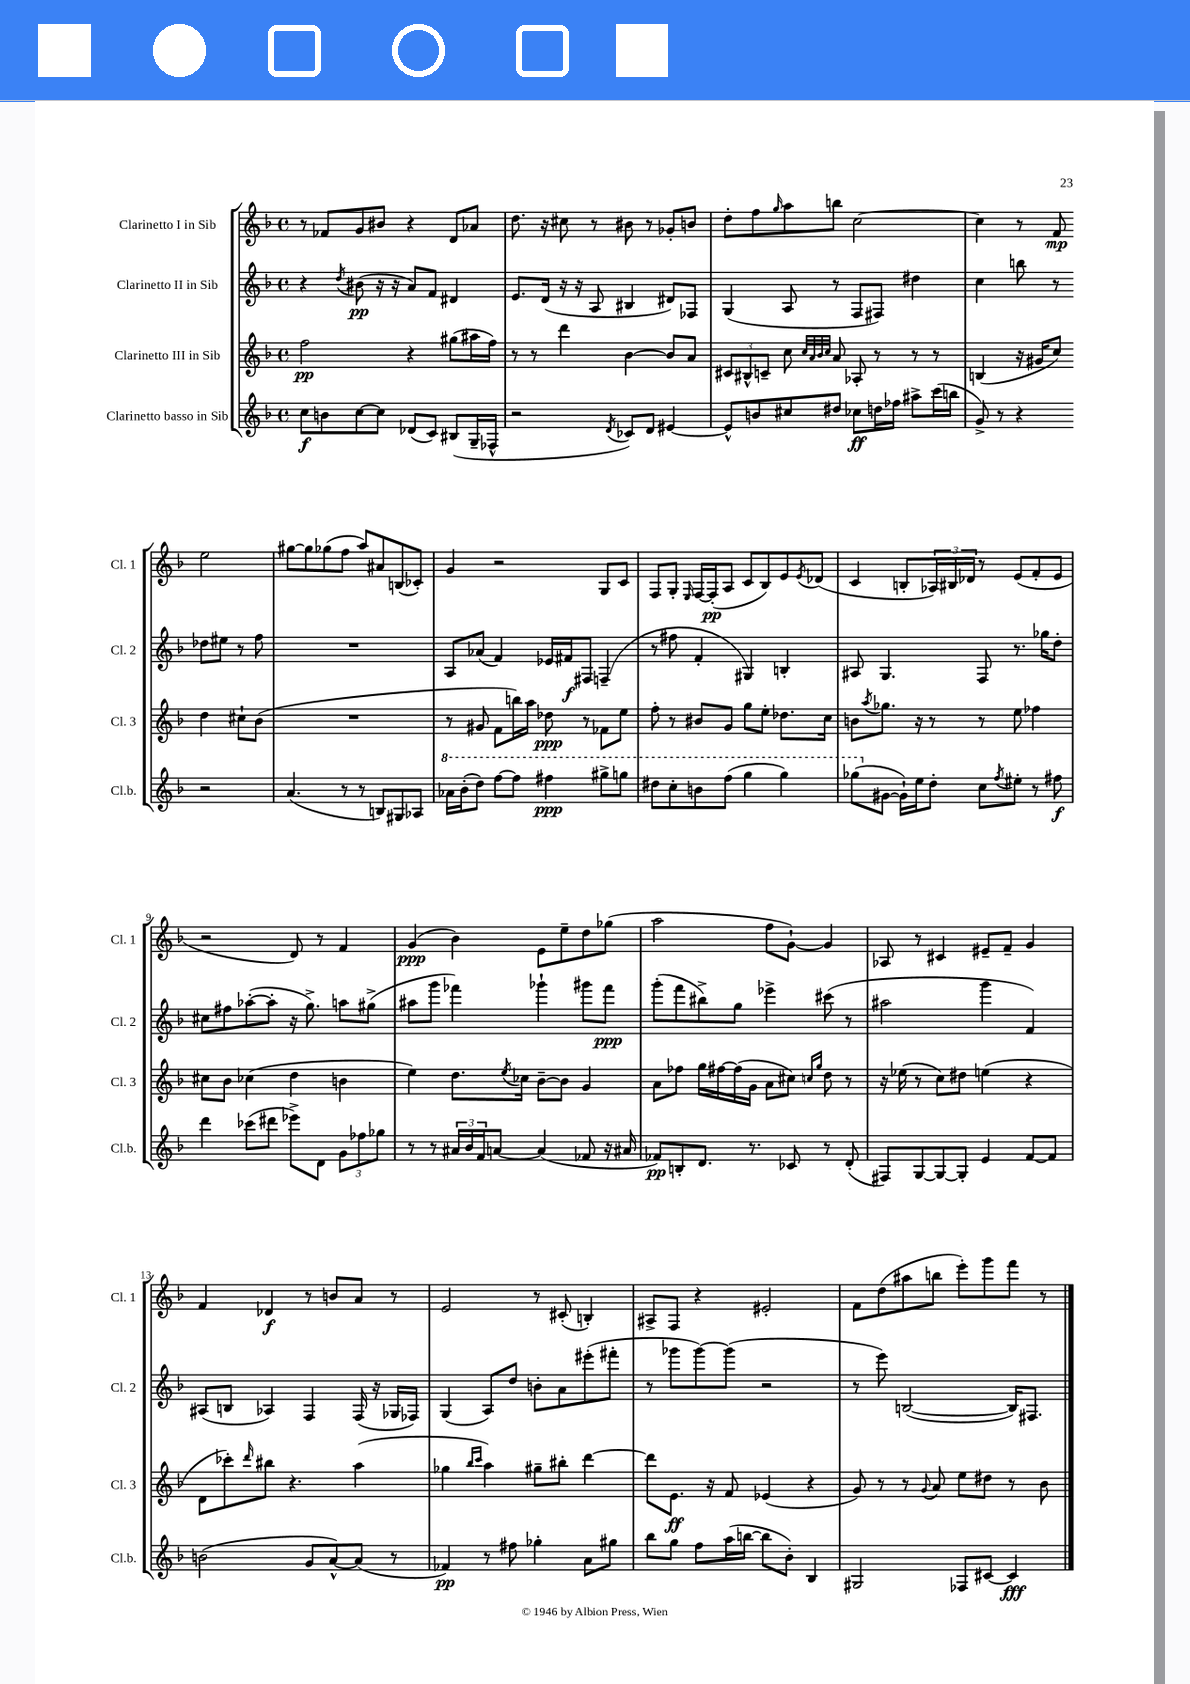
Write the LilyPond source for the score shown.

<<
\new StaffGroup <<
\new Staff = "s0" \with { instrumentName = "Clarinetto I in Sib" shortInstrumentName = "Cl. 1" } {
    \clef treble \key f \major \defaultTimeSignature \time 4/4
    r8 fes'8 g'8 bis'8 r4 d'8 aes'8 |
    d''8. r16 cis''8 r8 bis'8 r8 ges'8-. b'8 |
    d''8-. f''8 \grace { g''16 } a''8 b''8 c''2~ |
    c''4 r8 f'8\mp e''2 |
    gis''8~ gis''8 ges''8( f''8 a''8) ais'8 b8( ces'8-.) |
    g'4 r2 g8 c'8 |
    f8 g8-. \grace { e16 } f16~ f16-.\pp( a8 c'8 bes8) e'8 \acciaccatura { e'8 } des'8( |
    c'4 b8-. \tuplet 3/2 { aes16) bis16 des'16 } r8 e'8( f'8-. e'8 |
    r2 d'8) r8 f'4 |
    g'4\ppp( bes'4) e'8 e''8-- d''8 ges''8( |
    a''2 f''8 g'8~-!) g'4 |
    aes8 r8 cis'4 eis'8-- f'8-- g'4 |
    f'4 des'4\f r8 b'8 a'8 r8 |
    e'2 r8 cis'8-.( b4-.) |
    ais8-> f8 r4 eis'2-. |
    f'8 d''8( ais''8 b''8 e'''8-.) g'''8 f'''8 r8 \bar "|." |
}
\new Staff = "s1" \with { instrumentName = "Clarinetto II in Sib" shortInstrumentName = "Cl. 2" } {
    \clef treble \key f \major \defaultTimeSignature \time 4/4
    r4 \acciaccatura { d''8 } bis'8\pp( r16 r16 a'8) f'8 dis'4 |
    e'8. d'16( r16 r16 a8 bis4 dis'8) fes8 |
    g4( a8 r8 f8 fis8) dis''4 |
    c''4 b''8 r8 des''8 eis''8 r8 f''8 |
    R1 |
    a8 aes'8( f'4) ees'16 fis'16\f fis8 f4--( |
    r8 fis''8 f'4-. gis4) b4-. |
    ais8 g4. f8 r8. ges''16 d''8-. |
    cis''8 fis''8 aes''8~-.( aes''8-. r16 g''8.->) a''8 gis''8->( |
    ais''8 g'''8 fes'''4) ges'''4-! gis'''8 fes'''8\ppp |
    g'''8-.( f'''8 bis''8->) g''8 ees'''4-> cis'''8( r8 |
    ais''2 g'''4 f'4) |
    ais8( b8 aes4) f4 f16( r16 ges16 fes16) |
    g4( a8) d''8 b'8-. a'8 eis'''8-.( fis'''8-. |
    r8 ges'''8 ges'''8~) ges'''8( r2 |
    r8 e'''8) b2~( b16) fis8. \bar "|." |
}
\new Staff = "s2" \with { instrumentName = "Clarinetto III in Sib" shortInstrumentName = "Cl. 3" } {
    \clef treble \key f \major \defaultTimeSignature \time 4/4
    f''2\pp r4 gis''8( ais''16 f''16) |
    r8 r8 d'''4 bes'4~ bes'8 a'8 |
    \tuplet 3/2 { cis'8 bis8-^ c'8-- } c''8 \grace { c''32 a'32 bes'32 c''32 } a'8 aes8-. r8 r8 r8 |
    b4( r16 gis'16 c''8) d''4 cis''8-! bes'8( |
    R1 |
    r8 gis'8 f'8 b''16) a''16 des''8\ppp r8 fes'8 e''8 |
    f''8-. r8 bis'8 g'8 g''8 e''8-. des''8. c''16 |
    b'8 \acciaccatura { a''8 } ges''8. r16 r8 r8 e''8 fes''4 |
    cis''8 bes'8 ces''4( d''4 b'4 |
    e''4) d''8. \acciaccatura { e''8 } ces''16 bes'8~-- bes'8 g'4 |
    a'8 fes''8 g''16 fis''16~ fis''16( g'16 a'8 cis''8) \grace { c''16 g''16 } d''8 r8 |
    r16 ees''16( r8 c''8) dis''8 e''4( r4 |
    d'8 ces'''8-.) \grace { d'''16 } bis''8 r4. a''4( |
    ges''4 \grace { bes''16 c'''16 } a''4) gis''8-- bis''8-. d'''4~ |
    d'''8 e'8.\ff r16 f'8 ees'4( r4 |
    g'8) r8 r8 \appoggiatura { g'8 } a'8 e''8 dis''8 r8 bes'8 \bar "|." |
}
\new Staff = "s3" \with { instrumentName = "Clarinetto basso in Sib" shortInstrumentName = "Cl.b." } {
    \clef treble \key f \major \defaultTimeSignature \time 4/4
    c''8\f b'8 c''8~ c''8 des'8( c'8) bis8( g16-- fes16-^ |
    r2 \acciaccatura { d'8 } ces'8) d'8 eis'4~ |
    eis'8-^ b'8 cis''8 dis''8 ces''8\ff d''16 fes''16 ais''8-> c'''16( b''16 |
    g'8->) r8 r4 r2 |
    a'4.( r8 r8 b8) gis8 aes8 |
    \ottava #1 aes''16 bes''16-.( d'''8) f'''8~ f'''8 fis'''4\ppp gis'''8-> g'''8 |
    dis'''8 c'''8-. b''8 f'''8( g'''4 g'''4) |
    ges'''8( \ottava #0 gis'8~ gis'16-!) e''16 d''8-. c''8 \acciaccatura { f''8 } eis''8-. r8 fis''8\f |
    d'''4 ces'''8( dis'''8 ees'''8->) d'8 \tuplet 3/2 { g'8 fes''8 ges''8 } |
    r8 r8 \tuplet 3/2 { ais'16 bes'16 f'16 } a'8~ a'4( fes'8 r16 ais'16 |
    fes'8\pp) b8-. d'8. r8. ces'8 r8 d'8-.( |
    fis8) g8~ g8~ g8-. e'4 f'8~ f'8 |
    b'2( g'8 a'8~-^) a'8( r8 |
    fes'4\pp) r8 fis''8 ges''4-. a'8 gis''8 |
    bes''8 g''8 f''8 a''16( b''16~ b''8 bes'8-.) bes4 |
    gis2 fes8 cis'8~ cis'4\fff \bar "|." |
}
>>
>>
